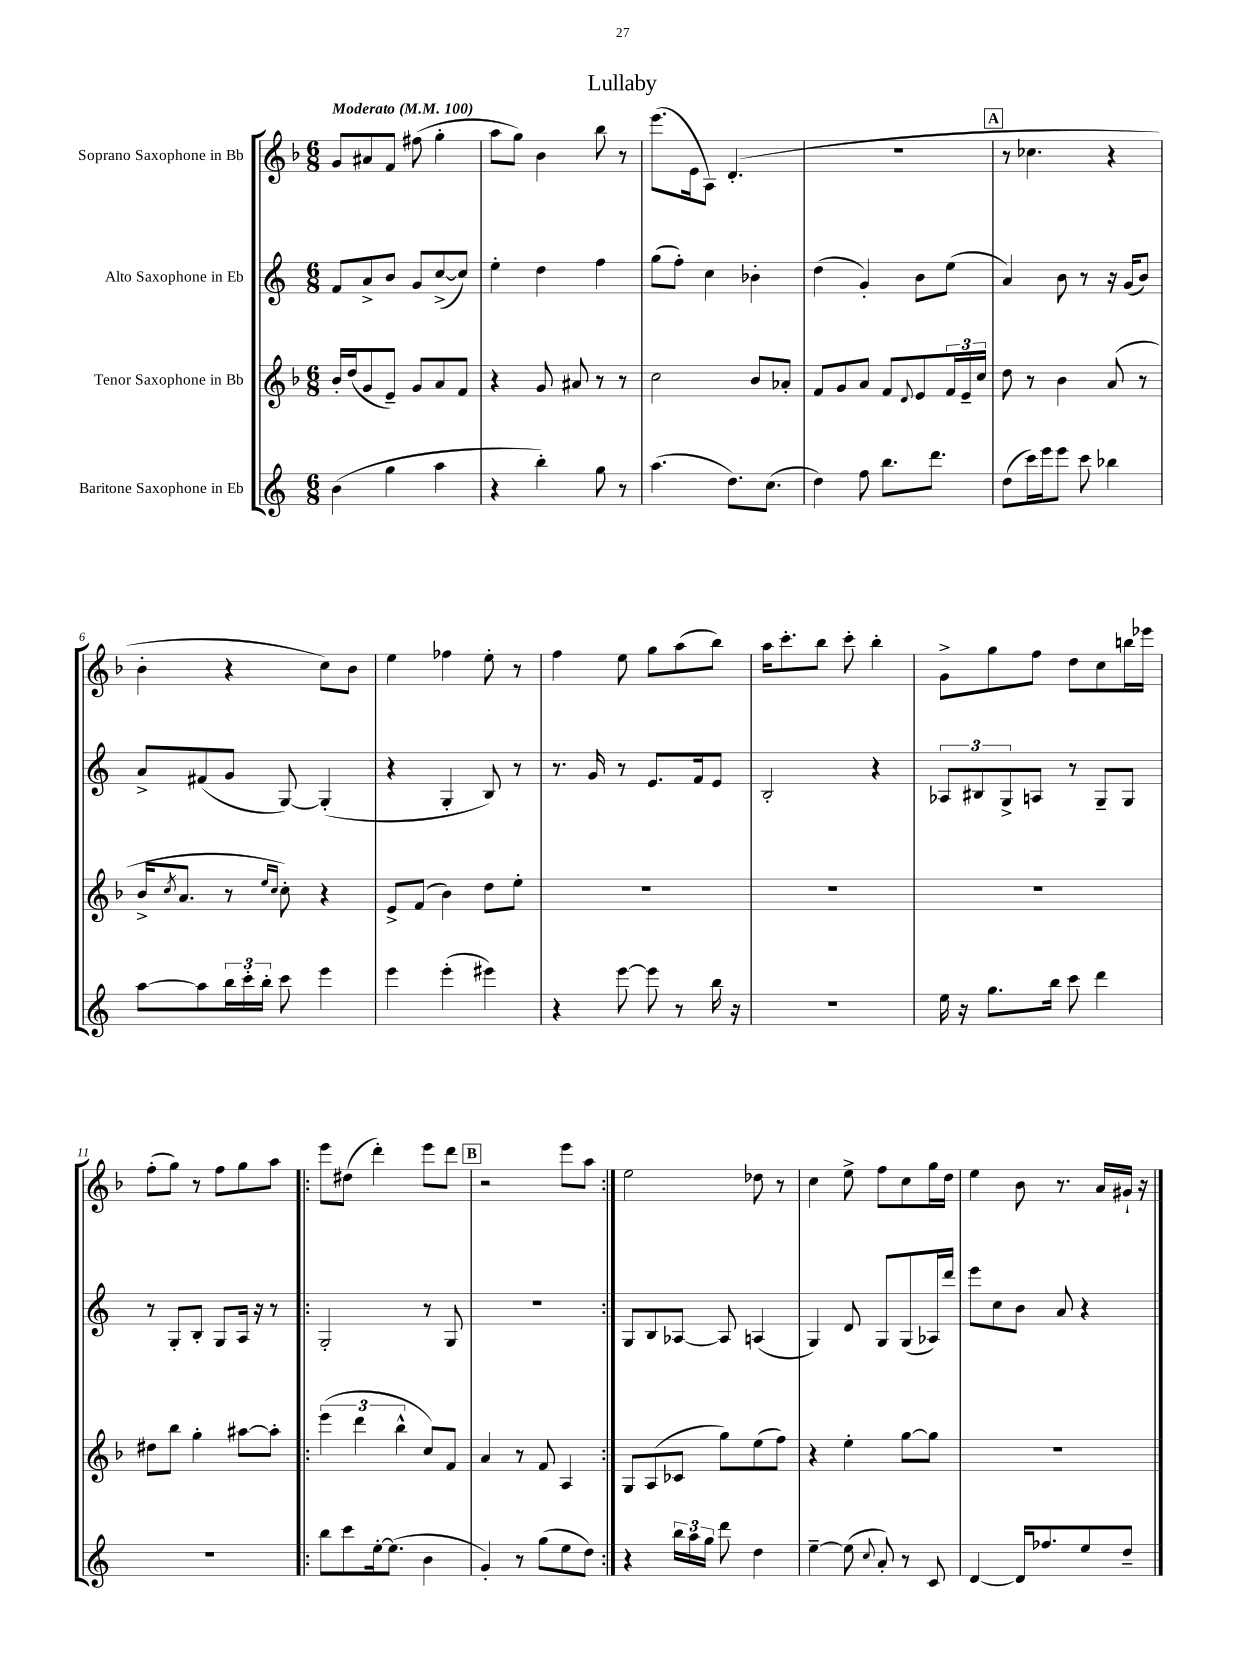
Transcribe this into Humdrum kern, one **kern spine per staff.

**kern	**kern	**kern	**kern
*staff4	*staff3	*staff2	*staff1
*clefG2	*clefG2	*clefG2	*clefG2
*k[]	*k[b-]	*k[]	*k[b-]
*M6/8	*M6/8	*M6/8	*M6/8
*MM100	*MM100	*MM100	*MM100
(4b	16b-'	8f	8g
.	(16dd	.	.
.	8g	8a^	8a#
4gg	8e~)	8b	8f
.	8g	8g	(8ff#
4aa	8a	([8cc^	4gg'
.	8f	8cc])	.
=	=	=	=
4r	4r	4ee'	8aa
.	.	.	8gg)
4bb')	8g	4dd	4b-
.	8a#	.	.
8gg	8r	4ff	8bb-
8r	8r	.	8r
=	=	=	=
(4.aa	2cc	(8gg	(8.eee
.	.	8ff')	.
.	.	.	16e
.	.	4cc	8A)
8.dd)	.	.	(4.d'
.	8b-	4b-'	.
(8.cc	.	.	.
.	8a-'	.	.
=	=	=	=
4dd)	8f	(4dd	2.r
.	8g	.	.
8ff	8a	4g')	.
8.bb	8f	.	.
.	8qqd	.	.
.	8e	8b	.
8.ddd	.	.	.
.	24f	(8ee	.
.	24e~	.	.
.	24cc	.	.
=	=	=	=
(8dd	8dd	4a)	8r
16ccc)	8r	.	4.cc-
16eee	.	.	.
8eee	4b-	8b	.
8ccc	.	8r	.
4bb-	(8a	16r	4r
.	.	(16g	.
.	8r	8b)	.
=	=	=	=
[8aa	16b-^	8a^	4b-'
.	8qcc	.	.
.	8.a	.	.
8aa]	.	(8f#	.
24bb	8r	8g	4r
24ccc'	.	.	.
24bb'	.	.	.
.	16qqee	.	.
.	16qqcc	.	.
8ccc	8cc')	[8G)	.
4eee	4r	(4G']	8cc)
.	.	.	8b-
=	=	=	=
4eee	8e^	4r	4ee
.	(8f	.	.
(4eee'	4b-)	4G'	4ff-
4eee#)	8dd	8B)	8ee'
.	8ee'	8r	8r
=	=	=	=
4r	2.r	8.r	4ff
.	.	16g	.
[8eee	.	8r	8ee
8eee]	.	8.e	8gg
8r	.	.	(8aa
.	.	16f	.
16bb	.	8e	8bb-)
16r	.	.	.
=	=	=	=
2.r	2.r	2B'	16aa
.	.	.	8.ccc'
.	.	.	8bb-
.	.	.	8ccc'
.	.	4r	4bb-'
=	=	=	=
16ee	2.r	12A-	8g^
16r	.	.	.
.	.	12B#	.
8.gg	.	.	8gg
.	.	12G^	.
.	.	8A	8ff
16bb	.	.	.
8ccc	.	8r	8dd
4ddd	.	8G~	8cc
.	.	8G	16bb
.	.	.	16eee-
=	=	=	=
2.r	8dd#	8r	(8ff'
.	8bb-	8G'	8gg)
.	4gg'	8B'	8r
.	.	8G	8ff
.	[8aa#	16A	8gg
.	.	16r	.
.	8aa#']	8r	8aa
=!|:	=!|:	=!|:	=!|:
8bb	(6eee	2G'	8eee
8ccc	.	.	(8dd#
.	6ddd	.	.
[16ee'	.	.	4ddd')
(8.ee]	.	.	.
.	6bb-^^	.	.
4b	8cc)	8r	8eee
.	8f	8G	8ddd
=	=	=	=
4g')	4a	2.r	2r
8r	8r	.	.
(8gg	8f	.	.
8ee	4A	.	8eee
8dd)	.	.	8aa
=:|!	=:|!	=:|!	=:|!
4r	8G	8G	2ee
.	(8A	8B	.
24bb	8c-	[8A-	.
24aa	.	.	.
24gg	.	.	.
8ddd	8gg)	8A-]	.
4dd	(8ee	(4A	8dd-
.	8ff)	.	8r
=	=	=	=
[4ee~	4r	4G)	4cc
(8ee]	4ee'	8d	8ee^
8qqcc	.	.	.
8a')	.	8G	8ff
8r	[8gg	(8G	8cc
8c	8gg]	16A-)	16gg
.	.	16ddd	16dd
=	=	=	=
[4d	2.r	8eee	4ee
.	.	8cc	.
16d]	.	8b	8b-
8.ff-	.	.	.
.	.	8a	8.r
8ee	.	4r	.
.	.	.	16a
8dd~	.	.	16g#`
.	.	.	16r
==	==	==	==
*-	*-	*-	*-
